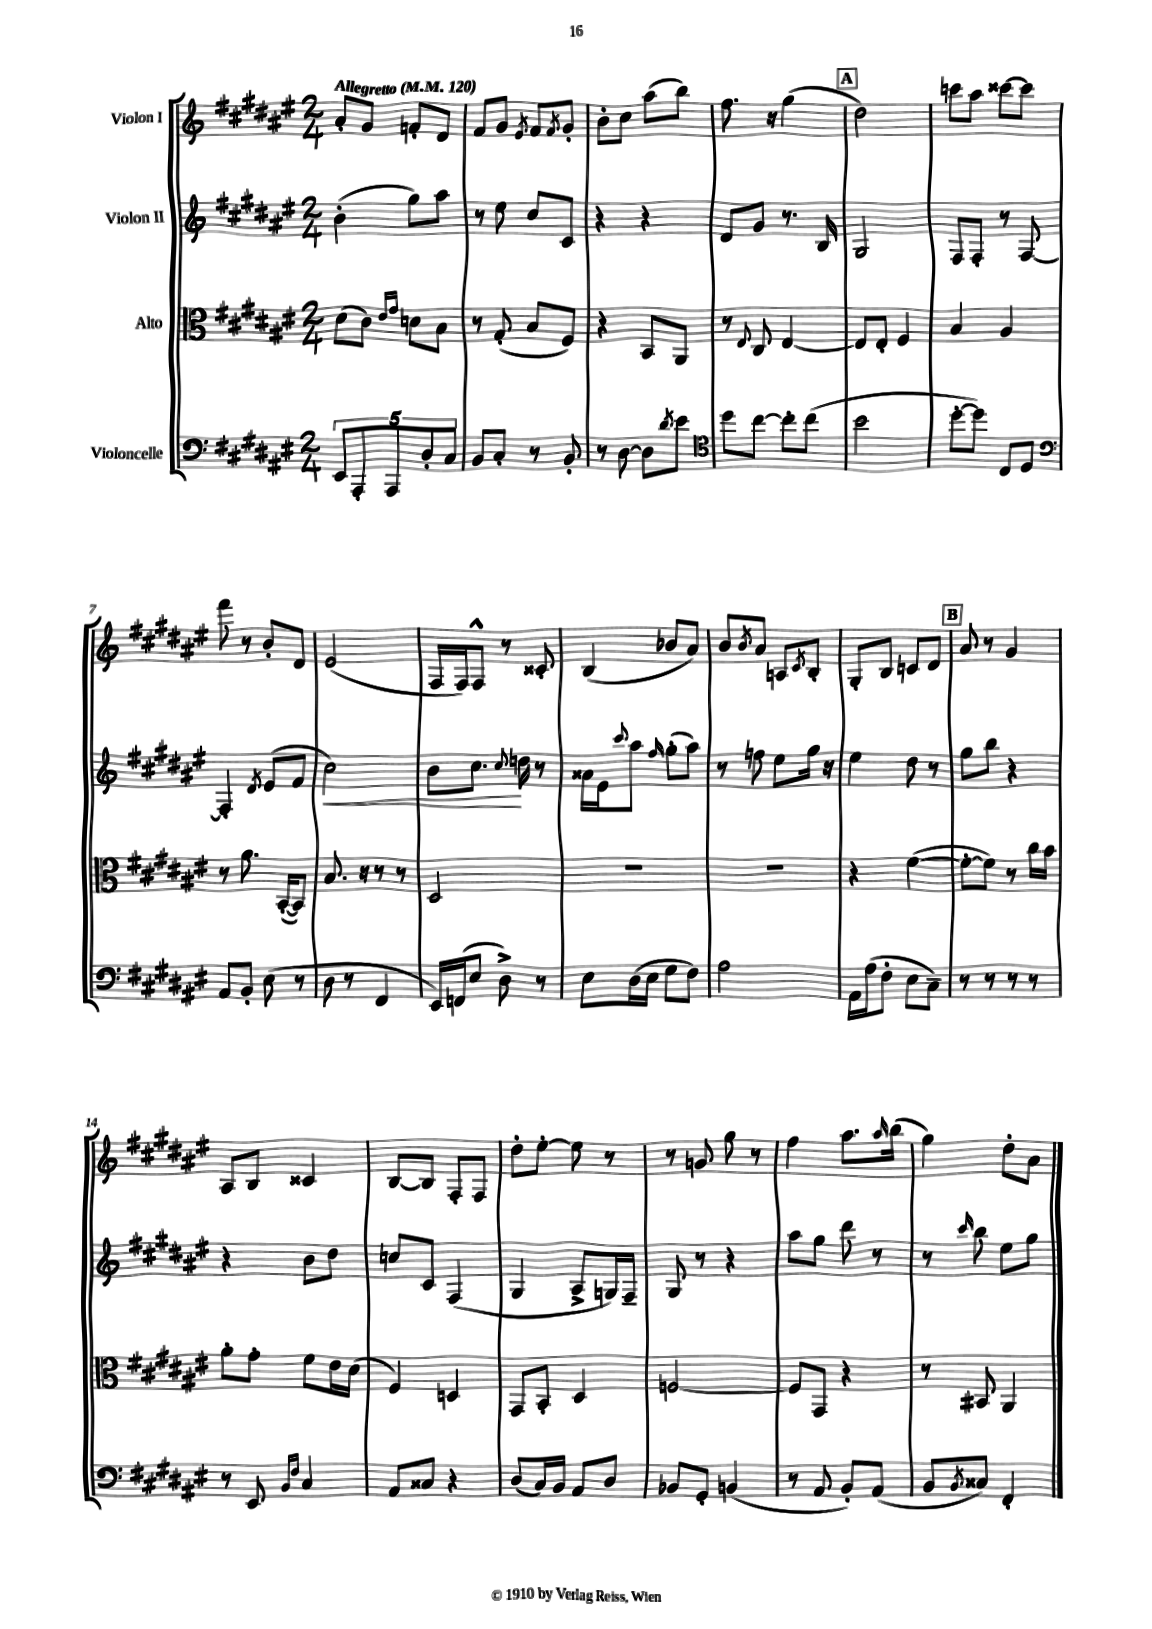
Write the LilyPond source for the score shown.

<<
\new StaffGroup <<
\new Staff = "s0" \with { instrumentName = "Violon I" } {
    \clef treble \key fis \major \numericTimeSignature \time 2/4 \tempo "Allegretto" 4 = 120
    ais'8-. gis'8 f'8-. dis'8 |
    fis'8 gis'8 \acciaccatura { eis'8 } fis'8 \acciaccatura { fis'8 } gis'8-. |
    b'8-. cis''8 ais''8( b''8) |
    fis''8. r16 gis''4( |
    \mark \markup { \box "A" } dis''2) |
    c'''8 ais''8 cisis'''8~ cisis'''8 |
    fis'''8 r8 b'8-. dis'8 |
    eis'2( |
    fis16 fis16) fis8-^ r8 cisis'8-. |
    b4( bes'8 ais'8) |
    b'8 \acciaccatura { b'8 } ais'8 a8 \acciaccatura { cis'8 } b8-. |
    gis8-. b8 c'8 dis'8 |
    \mark \markup { \box "B" } ais'8 r8 gis'4 |
    ais8 b8 cisis'4 |
    b8~ b8 fis8-. fis8 |
    dis''8-. eis''8~-. eis''8 r8 |
    r8 g'8 gis''8 r8 |
    fis''4 ais''8. \grace { ais''16 } b''16( |
    gis''4) dis''8-. ais'8 \bar "|." |
}
\new Staff = "s1" \with { instrumentName = "Violon II" } {
    \clef treble \key fis \major \numericTimeSignature \time 2/4
    b'4-.( gis''8) ais''8 |
    r8 eis''8 cis''8 cis'8 |
    r4 r4 |
    dis'8 gis'8 r8. b16 |
    \mark \markup { \box "A" } gis2 |
    fis8 fis8-. r8 fis8~ |
    fis4-. \acciaccatura { dis'8 } eis'8( fis'8 |
    cis''2\<) |
    b'8 cis''8.\! \appoggiatura { cis''8 } d''16 r8 |
    aisis'16 eis'16 \appoggiatura { cis'''8 } ais''8 \grace { fis''16 } gis''8-.( ais''8) |
    r8 f''8 eis''8 gis''16 r16 |
    eis''4 dis''8 r8 |
    \mark \markup { \box "B" } gis''8 b''8 r4 |
    r4 b'8 dis''8 |
    c''8 cis'8 fis4( |
    gis4 ais8-> g16) fis16-- |
    gis8 r8 r4 |
    ais''8 gis''8 dis'''8 r8 |
    r8 \grace { cis'''16 } b''8 eis''8 gis''8 \bar "|." |
}
\new Staff = "s2" \with { instrumentName = "Alto" } {
    \clef alto \key fis \major \numericTimeSignature \time 2/4
    dis'8( cis'8) \grace { eis'16 gis'16 } d'8 b8 |
    r8 gis8-.( b8 fis8) |
    r4 b,8 ais,8 |
    r8 \appoggiatura { eis8 } cis8 eis4~ |
    \mark \markup { \box "A" } eis8 eis8-. fis4 |
    b4 ais4 |
    r8 ais'8. b,16~-.( b,8) |
    b8. r16 r8 r8 |
    dis2 |
    R2 |
    R2 |
    r4 fis'4~( |
    \mark \markup { \box "B" } fis'8~-. fis'8) r8 cis''16 b'16 |
    ais'8-. gis'8-. fis'8 eis'16 dis'16( |
    fis4) d4 |
    gis,8 b,8-. dis4 |
    f2~ |
    f8 gis,8 r4 |
    r8 bis,8 ais,4 \bar "|." |
}
\new Staff = "s3" \with { instrumentName = "Violoncelle" } {
    \clef bass \key fis \major \numericTimeSignature \time 2/4
    \tuplet 5/4 { eis,8 ais,,8-. ais,,8 dis8-. cis8 } |
    b,8 cis8-. r8 b,8-. |
    r8 dis8~ dis8 \acciaccatura { dis'8 } eis'8 |
    \clef tenor dis''8 cis''8~ cis''8-. cis''8( |
    \mark \markup { \box "A" } b'2 |
    dis''8~-. dis''8) cis8 dis8 |
    \clef bass ais,8 b,8-. eis8( r8 |
    dis8 r8 fis,4 |
    eis,16) f,16( eis8 dis8->) r8 |
    eis8 dis16( eis16 gis8 fis8) |
    ais2 |
    ais,16 ais16( fis8-. eis8 cis8--) |
    \mark \markup { \box "B" } r8 r8 r8 r8 |
    r8 eis,8 \grace { b,16 fis16 } cis4 |
    ais,8 cisis8 r4 |
    dis8( cis16) b,16 ais,8 dis8 |
    bes,8 gis,8-. b,4( |
    r8 ais,8 b,8-.) ais,8( |
    b,8 \acciaccatura { b,8 } cisis8) fis,4-. \bar "|." |
}
>>
>>
